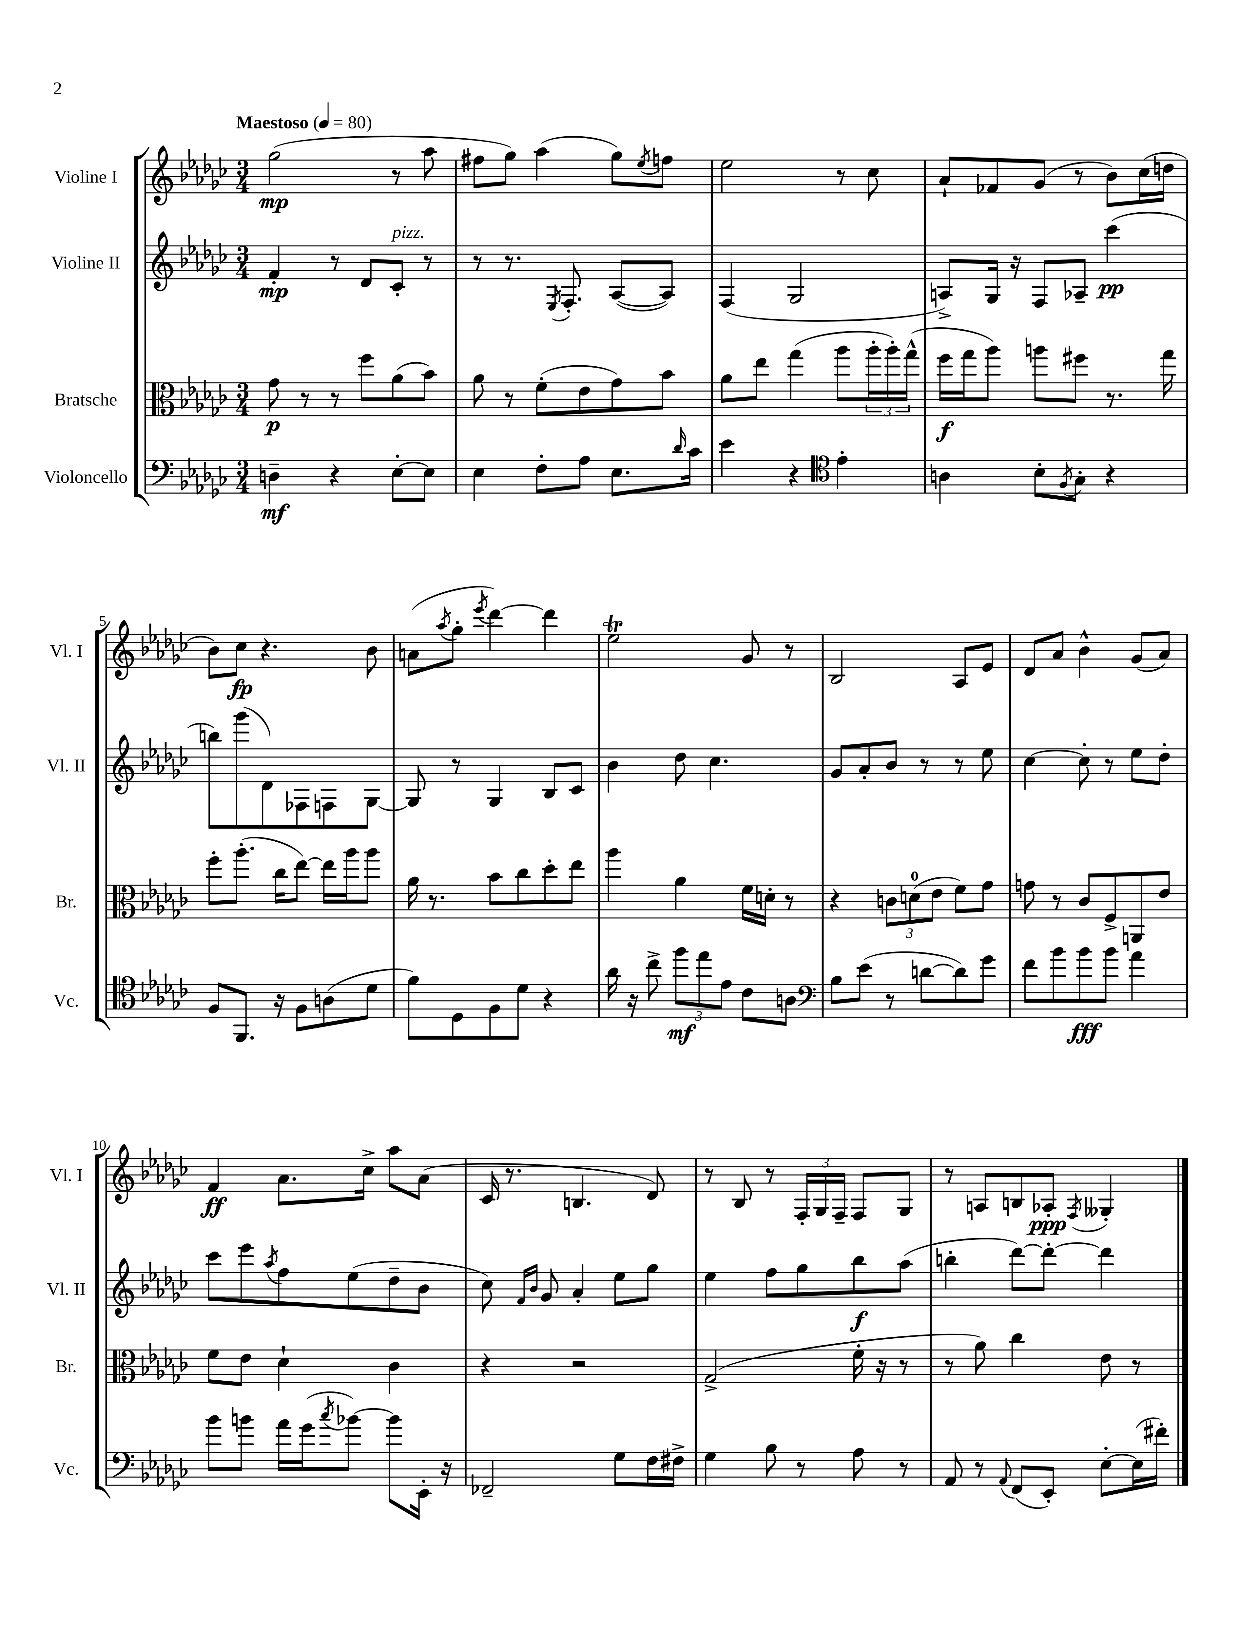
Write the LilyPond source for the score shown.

<<
\new StaffGroup <<
\new Staff = "s0" \with { instrumentName = "Violine I" shortInstrumentName = "Vl. I" } {
    \clef treble \key ges \major \numericTimeSignature \time 3/4 \tempo "Maestoso" 4 = 80
    ges''2\mp( r8 aes''8 |
    fis''8 ges''8) aes''4( ges''8) \acciaccatura { ees''8 } f''8 |
    ees''2 r8 ces''8 |
    aes'8-! fes'8 ges'8( r8 bes'8) ces''16( d''16 |
    bes'8) ces''8\fp r4. bes'8 |
    a'8( \acciaccatura { aes''8 } ges''8-. \acciaccatura { ees'''8 } des'''4~) des'''4 |
    ees''2\trill ges'8 r8 |
    bes2 aes8 ees'8 |
    des'8 aes'8 bes'4-^ ges'8( aes'8) |
    f'4\ff aes'8. ces''16-> aes''8 aes'8( |
    ces'16 r8. b4. des'8) |
    r8 bes8 r8 \tuplet 3/2 { f16-. ges16 f16-- } f8 ges8 |
    r8 a8 b8 aes8-.\ppp \acciaccatura { f8 } geses4-. \bar "|." |
}
\new Staff = "s1" \with { instrumentName = "Violine II" shortInstrumentName = "Vl. II" } {
    \clef treble \key ges \major \numericTimeSignature \time 3/4
    f'4-.\mp r8 des'8 ces'8-.^\markup { \italic "pizz." } r8 |
    r8 r8. \acciaccatura { ees8 } f8.-. aes8~( aes8) |
    f4( ges2 |
    a8->) ges16 r16 f8 aes8-- ces'''4\pp( |
    b''8) ges'''8( des'8) fes8 f8 ges8~ |
    ges8 r8 ges4 bes8 ces'8 |
    bes'4 des''8 ces''4. |
    ges'8 aes'8-. bes'8 r8 r8 ees''8 |
    ces''4~ ces''8-. r8 ees''8 des''8-. |
    ces'''8 ees'''8 \acciaccatura { aes''8 } f''8 ees''8( des''8-- bes'8 |
    ces''8) \grace { f'16 bes'16 } ges'8 aes'4-. ees''8 ges''8 |
    ees''4 f''8 ges''8 bes''8\f aes''8( |
    b''4-. des'''8~) des'''8~-. des'''4 \bar "|." |
}
\new Staff = "s2" \with { instrumentName = "Bratsche" shortInstrumentName = "Br." } {
    \clef alto \key ges \major \numericTimeSignature \time 3/4
    ges'8\p r8 r8 f''8 aes'8( bes'8) |
    aes'8 r8 f'8-.( ees'8 ges'8) bes'8 |
    aes'8 ees''8 ges''4( aes''8 \tuplet 3/2 { aes''16-. aes''16-.) ges''16-^( } |
    f''16\f ges''16 aes''8) a''8 fis''8 r8. ges''16 |
    f''8-. aes''8.-.( ces''16 ees''8~) ees''16 aes''16 aes''8 |
    aes'16 r8. bes'8 ces''8 des''8-. ees''8 |
    aes''4 aes'4 f'16 d'16-. r8 |
    r4 \tuplet 3/2 { c'8 d'8-0( ees'8 } f'8) ges'8 |
    g'8 r8 ces'8 f8-> a,8 ees'8 |
    f'8 ees'8 des'4-! ces'4 |
    r4 r2 |
    ges2->( f'16-. r16 r8 |
    r8 aes'8) ces''4 ees'8 r8 \bar "|." |
}
\new Staff = "s3" \with { instrumentName = "Violoncello" shortInstrumentName = "Vc." } {
    \clef bass \key ges \major \numericTimeSignature \time 3/4
    d4--\mf r4 ees8~-. ees8 |
    ees4 f8-. aes8 ees8. \grace { des'16 } ces'16 |
    ees'4 r4 \clef tenor ees'4-. |
    a4 bes8-. \acciaccatura { f8 } ges8-. r4 |
    f8 f,8. r16 f8 a8( des'8 |
    f'8) des8 f8 des'8 r4 |
    aes'16 r16 ces''8-> \tuplet 3/2 { f''8\mf ees''8 ees'8 } ces'8 a8 |
    \clef bass bes8 ees'8( r8 d'8~ d'8) ges'8 |
    f'8 bes'8 bes'8\fff bes'8 aes'4 |
    bes'8 b'8 aes'16 ges'16( \acciaccatura { ces''8 } bes'8~) bes'8 ees,16-. r16 |
    fes,2-- ges8 f16 fis16-> |
    ges4 bes8 r8 aes8 r8 |
    aes,8 r8 \appoggiatura { aes,8 } f,8( ees,8-.) ees8~-. ees16( fis'16-.) \bar "|." |
}
>>
>>
